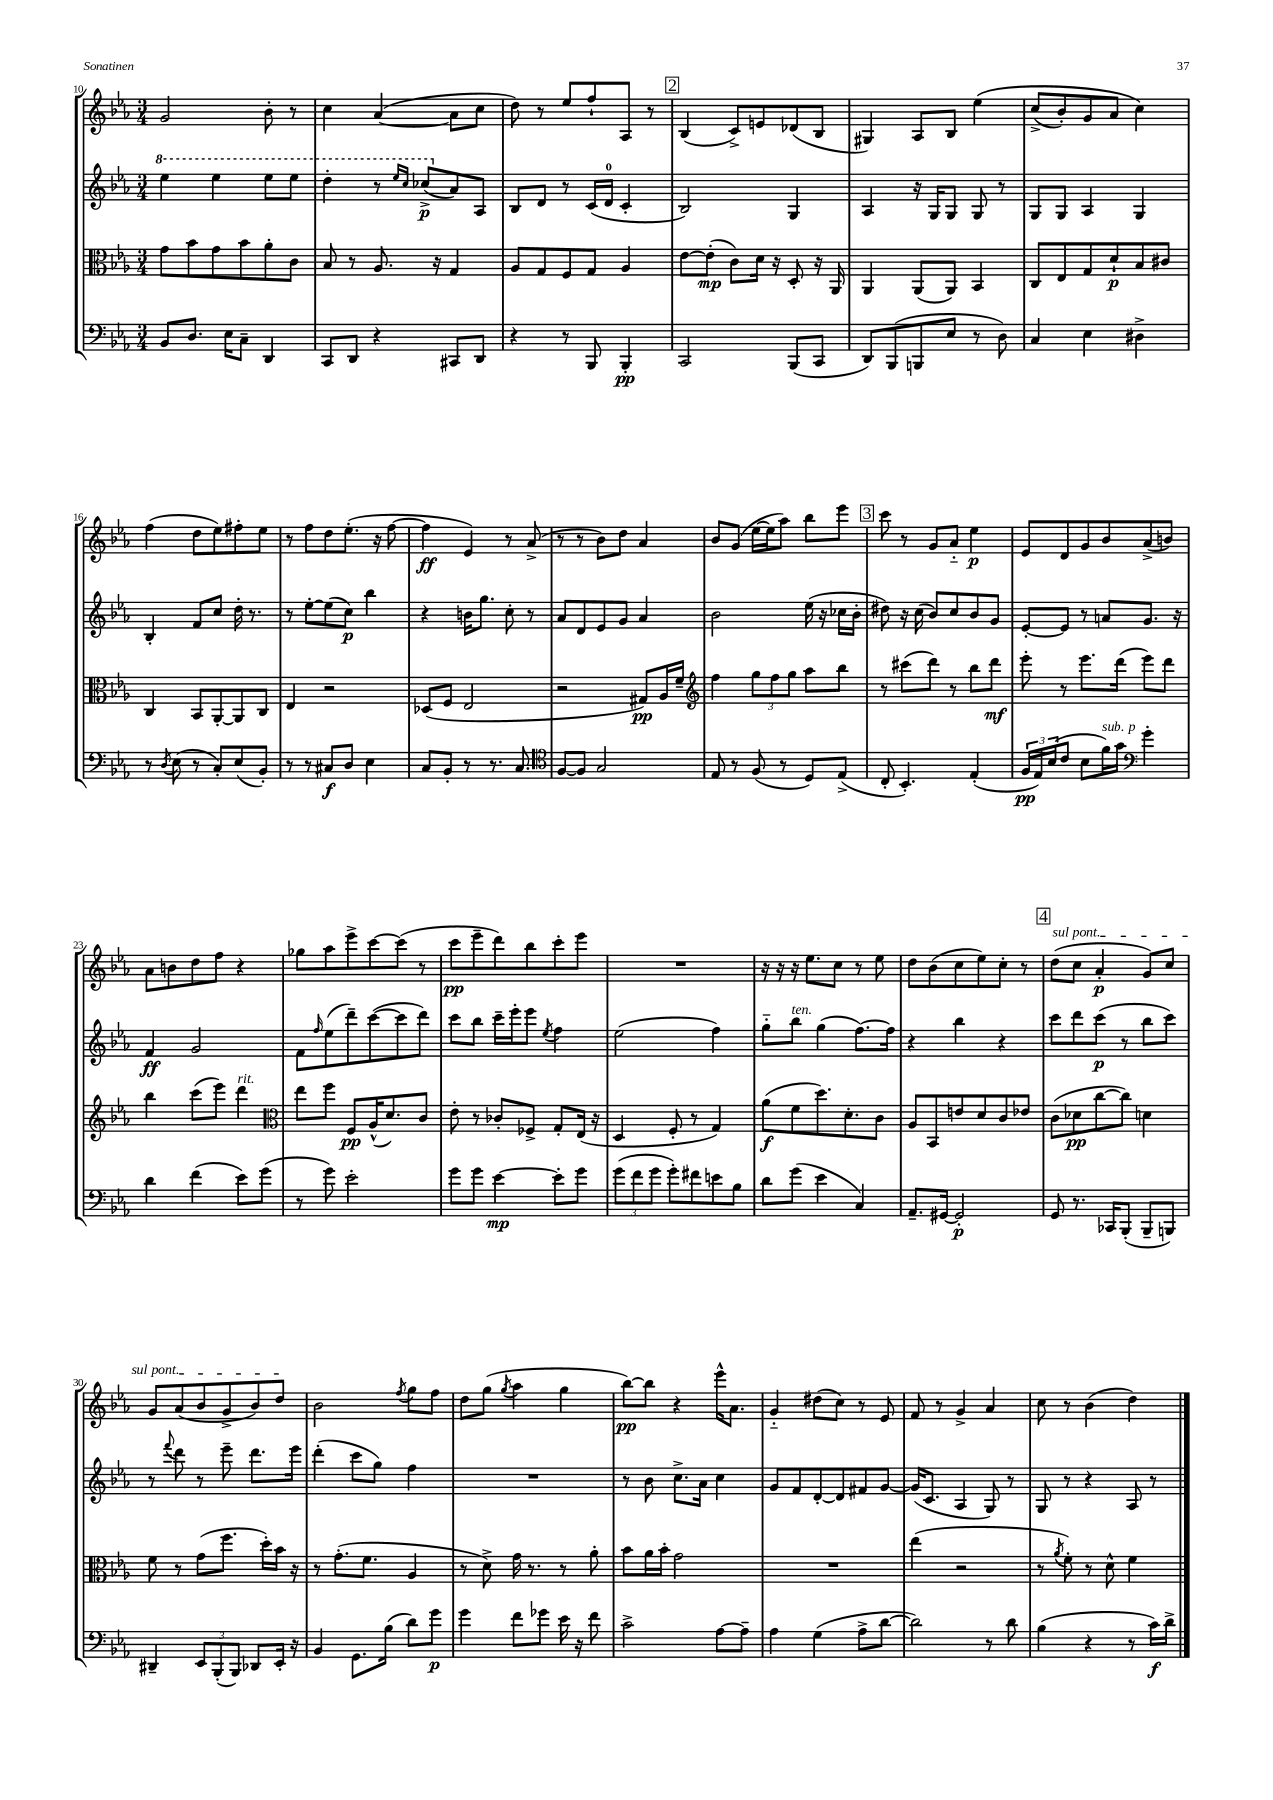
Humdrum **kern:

**kern	**kern	**kern	**kern
*staff4	*staff3	*staff2	*staff1
*clefF4	*clefC3	*clefG2	*clefG2
*k[b-e-a-]	*k[b-e-a-]	*k[b-e-a-]	*k[b-e-a-]
*M3/4	*M3/4	*M3/4	*M3/4
8BB-/L	8g\L	4eee-\	2g/
8.D/J	8b-\	.	.
.	8g\	4eee-\	.
16E-\LK	.	.	.
8C~\J	8b-\	.	.
4DD/	8a-'\	8eee-\L	8b-'\
.	8c\J	8eee-\J	8r
=	=	=	=
8CC/L	8B-/	4ddd'\	4cc\
8DD/J	8r	.	.
4r	8.A-/	8r	([4a-/
.	.	16qqeee-/LL	.
.	.	16qqccc/JJ	.
.	.	(8ccc-^/L	.
.	16r	.	.
8CC#/L	4G/	8a-/)	8a-\]L
8DD/J	.	8A-/J	8cc\J
=	=	=	=
4r	8A-/L	8B-/L	8dd\)
.	8G/	8d/J	8r
8r	8F/	8r	8ee-/L
8BBB-/	8G/J	(16c/LL	8ff`/
.	.	16d/JJ	.
4BBB-'/	4A-/	4c'/	8A-/J
.	.	.	8r
=	=	=	=
2CC/	[8e-\L	2B-/)	(4B-/
.	(8e-'\]J	.	.
.	8c\L)	.	8c^/L)
.	16d\Jk	.	8e/
.	16r	.	.
(8BBB-/L	8D'/	4G/	(8d-/
8CC/J	16r	.	8B-/J
.	16AA-/	.	.
=	=	=	=
8DD/L)	4AA-/	4A-/	4G#/)
(8BBB-/	.	.	.
8BBB/	(8AA-/L	16r	8A-/L
.	.	16G/LK	.
8E-/J	8AA-/J)	8G/J	8B-/J
8r	4BB-/	8G/	&(4ee-\
8D\)	.	8r	.
=	=	=	=
4C/	8C/L	8G/L	(8cc^/L
.	8E-/	8G/J	8b-'/)
4E-\	8G/	4A-/	8g/
.	8d`/	.	8a-/J
4D#^\	8B-/	4G/	4cc\&)
.	8c#/J	.	.
=	=	=	=
8r	4C/	4B-'/	(4ff\
8qD/	.	.	.
(8E-\	.	.	.
8r	8BB-/L	8f/L	8dd\L
8C'/L)	[8AA-'/	8cc/J	8ee-\)
(8E-/	8AA-/]	16dd'\	8ff#'\
.	.	8.r	.
8BB-'/J)	8C/J	.	8ee-\J
=	=	=	=
8r	4E-/	8r	8r
8r	.	[8ee-'\L	8ff\L
8C#/L	2r	(8ee-\]	8dd\
8D/J	.	8cc\J)	(8.ee-'\J
4E-\	.	4bb-\	.
.	.	.	16r
.	.	.	[8ff\
=	=	=	=
8C/L	(8D-/L	4r	4ff\]
8BB-'/J	8F/J	.	.
8r	2E-/	16b\LK	4e-/)
.	.	8.gg\J	.
8.r	.	.	.
.	.	8cc'\	8r
8.C/	.	.	.
.	.	8r	(8a-^/
=	=	=	=
*clefC4	*	*	*
[8F/L	2r	8a-/L	8r
8F/]J	.	8d/	8r
2G/	.	8e-/	8b-\L)
.	.	8g/J	8dd\J
.	8G#/L)	4a-/	4a-/
.	16A-/L	.	.
.	16f~/JJ	.	.
=	=	=	=
*	*clefG2	*	*
8E-/	4ff\	2b-\	8b-/L
8r	.	.	(8g/J
(8F/	12gg\L	.	[16ee-\LL
.	.	.	16ee-\]J
.	12ff\	.	.
8r	.	.	8aa-\J)
.	12gg\J	.	.
8D/L)	8aa-\L	(16ee-\	8bb-\L
.	.	16r	.
(8E-^/J	8bb-\J	16cc-\LL	8eee-\J
.	.	16b-'\JJ	.
=	=	=	=
8C'/	8r	8dd#\)	8ccc\
4.BB-'/)	(8ccc#\L	16r	8r
.	.	(16cc\	.
.	8ddd\J)	8b-/L)	8g/L
.	8r	8cc/	8a-'~/J
(4E-'/	8bb-\L	8b-/	4ee-\
.	8ddd\J	8g/J	.
=	=	=	=
24F/LL	8eee-'\	[8e-'/L	8e-/L
24E-/)	.	.	.
(24B-/J	.	.	.
8c/J	8r	8e-/]J	8d/
8B-\L	8.eee-\L	8r	8g/
16f\L)	.	8a/L	8b-/
16g\JJ	(16ddd\Jk	.	.
*clefF4	*	*	*
4g'\	8eee-\L)	8.g/J	(8a-^/
.	8ddd\J	.	8b/J)
.	.	16r	.
=	=	=	=
4d\	4bb-\	4f/	8a-\L
.	.	.	8b\
(4f\	(8ccc\L	2g/	8dd\
.	8eee-\J)	.	8ff\J
8e-\L)	4ddd\	.	4r
(8g\J	.	.	.
=	=	=	=
*	*clefC3	*	*
8r	8ee-\L	8f\L	8gg-\L
.	.	16qqff/	.
8g\)	8ff\J	(8ee-\	8aa-\
2e-'\	8F/L	8ddd~\)	8eee-^\
.	(16A-^^/K	([8ccc\	[8ccc\
.	8.d/)	.	.
.	.	8ccc\]	(8ccc\]J
.	8c/J	8ddd\J)	8r
=	=	=	=
8g\L	8e-'\	8ccc\L	8ccc\L
8g\J	8r	8bb-\J	8eee-~\
[4e-\	8c-'/L	16ccc~\LL	8ddd\)
.	.	16eee-'\J	.
.	8F-^/J	8eee-\J	8bb-\
.	.	8qee-/	.
8e-'\]L	8G'/L	4ff\	8ccc'\
8g\J	(16E-/Jk	.	8eee-\J
.	16r	.	.
=	=	=	=
(12g\L	4D/	(2ee-\	2.r
12f\	.	.	.
12g\J	.	.	.
8g'\L)	8F'/	.	.
8f#\	8r	.	.
8e\	4G/)	4ff\)	.
8B-\J	.	.	.
=	=	=	=
8d\L	(8a-\L	8gg'~\L	16r
.	.	.	16r
(8g\J	8f\	8bb-\J	16r
.	.	.	8.ee-\L
4e-\	8.dd\)	(4gg\	.
.	.	.	8cc\J
.	8.d'\	.	.
4C/)	.	[8.ff\L)	8r
.	8c\J	.	8ee-\
.	.	16ff\]Jk	.
=	=	=	=
8.AA-~/L	8A-/L	4r	8dd\L
.	8BB-/	.	(8b-\
[16GG#/Jk	.	.	.
2GG#'/]	8e/	4bb-\	8cc\
.	8d/	.	8ee-\)
.	8c/	4r	8cc'\J
.	8e-/J	.	8r
=	=	=	=
8GG/	(8c\L	8ccc\L	(8dd\L
8.r	8d-\	8ddd\	8cc\J
.	[8cc\	(8ccc\J	4a-'/
16CC-/LK	.	.	.
(8BBB-'/J	8cc\]J)	8r	.
8BBB-~/L	4d\	8bb-\L	8g/L)
8BBB/J)	.	8ccc\J)	8cc/J
=	=	=	=
4DD#~/	8f\	8r	8g/L
.	.	8qqfff/	.
.	8r	8ddd\	(8a-/
12EE-/L	(8g\L	8r	8b-/
(12BBB-'/	.	.	.
.	8.ff\J	8eee-~\	8g^/
12BBB-/J)	.	.	.
8DD-/L	.	8.ddd\L	8b-/)
.	16dd'\LL)	.	.
16EE-'/Jk	16b-\JJ	.	8dd/J
16r	16r	16eee-\Jk	.
=	=	=	=
4BB-/	8r	(4ddd'\	2b-\
.	(8.g'\L	.	.
8.GG\L	.	8ccc\L	.
.	8.f\J	.	.
.	.	8gg\J)	.
(16B-\Jk	.	.	.
.	.	.	8qff/
8d\L)	4A-/	4ff\	8gg\L
8g\J	.	.	8ff\J
=	=	=	=
4g\	8r	2.r	8dd\L
.	8d^\)	.	(8gg\J
.	.	.	8qgg/
8f\L	16g\	.	4aa-\
.	8.r	.	.
8g-\J	.	.	.
16e-\	8r	.	4gg\
16r	.	.	.
8f\	8a-'\	.	.
=	=	=	=
2c^\	8b-\L	8r	[8bb-\L)
.	16a-\L	8b-\	8bb-\]J
.	16b-'\JJ	.	.
.	2g\	8.cc^\L	4r
.	.	16a-\Jk	.
[8A-\L	.	4cc\	16eee-^^\LK
.	.	.	8.a-\J
8A-~\]J	.	.	.
=	=	=	=
4A-\	2.r	8g/L	4g'~/
.	.	8f/	.
(4G\	.	[8d'/	(8dd#\L
.	.	8d/]	8cc\J)
8A-^\L	.	8f#/	8r
[8d\J	.	[8g/J	8e-/
=	=	=	=
2d\])	(4ee-\	(16g/]LK	8f/
.	.	8.c/J	.
.	.	.	8r
.	2r	4A-/	4g^/
8r	.	8G/)	4a-/
8d\	.	8r	.
=	=	=	=
(4B-\	8r	8G/	8cc\
.	8qa-/	.	.
.	8f'\)	8r	8r
4r	8r	4r	(4b-\
.	8d^^\	.	.
8r	4f\	8A-/	4dd\)
16c\LL)	.	8r	.
16d^\JJ	.	.	.
==	==	==	==
*-	*-	*-	*-
